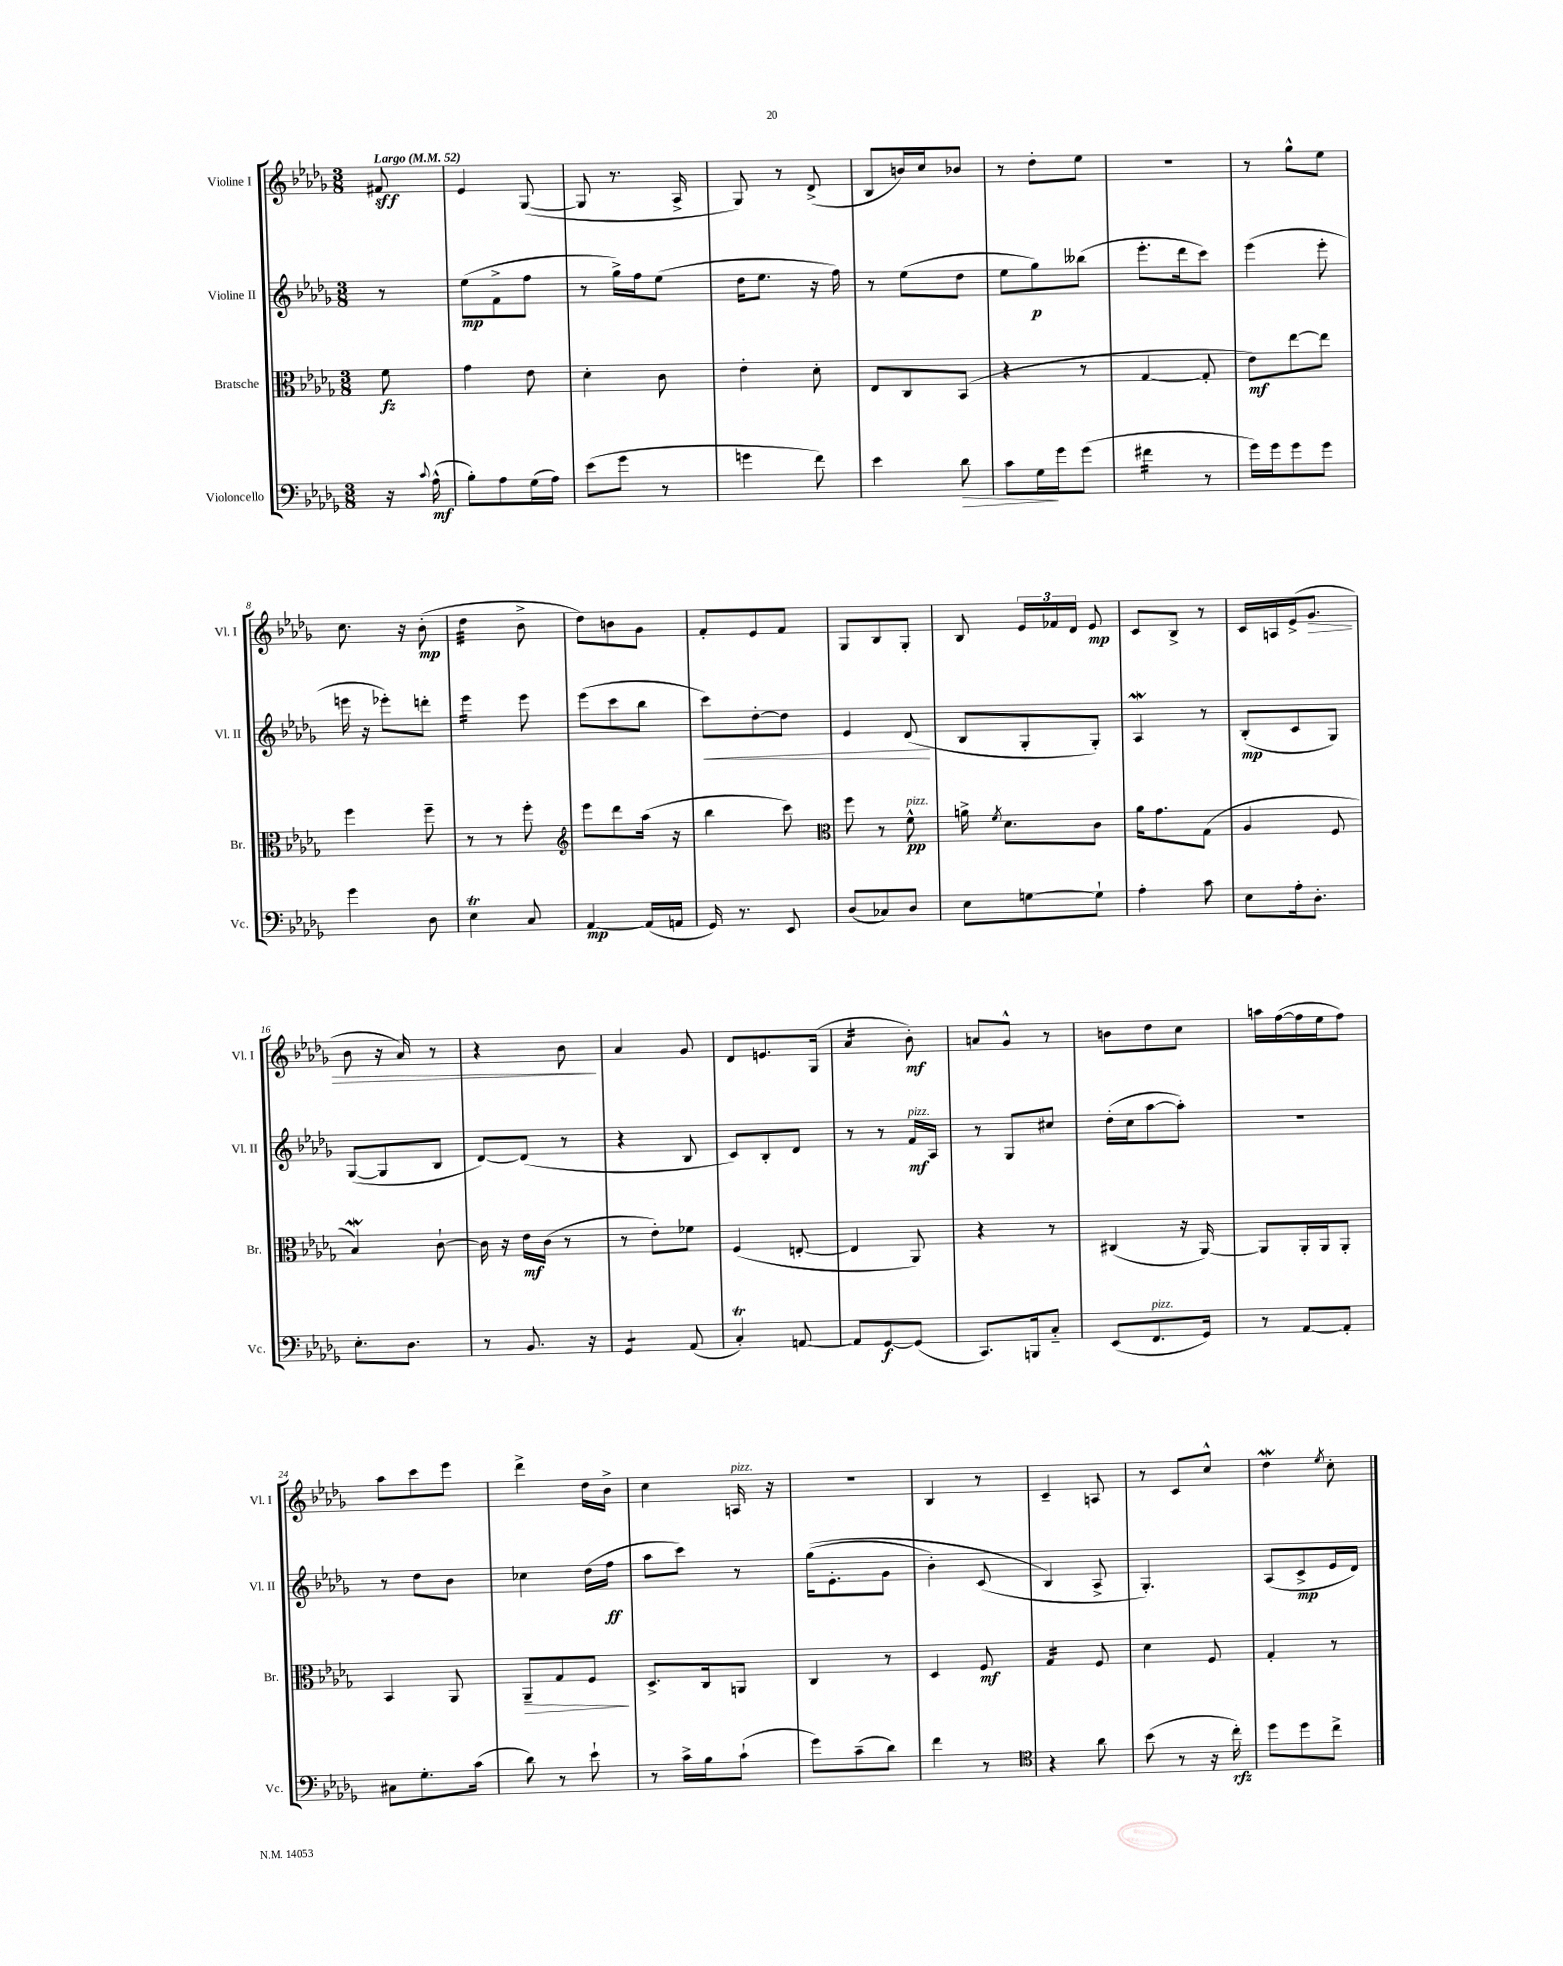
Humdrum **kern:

**kern	**kern	**kern	**kern
*staff4	*staff3	*staff2	*staff1
*clefF4	*clefC3	*clefG2	*clefG2
*k[b-e-a-d-g-]	*k[b-e-a-d-g-]	*k[b-e-a-d-g-]	*k[b-e-a-d-g-]
*M3/8	*M3/8	*M3/8	*M3/8
*MM52	*MM52	*MM52	*MM52
16r	8f	8r	8f#
8qqc	.	.	.
(16A-^^	.	.	.
=	=	=	=
8B-')	4g-	(8ee-	4e-
8A-	.	8f^	.
(16G-	8e-	8ff	([8G-
16A-)	.	.	.
=	=	=	=
(8e-	4d-'	8r	8G-]
8g-	.	16gg-^)	8.r
.	.	16ff	.
8r	8c	(8ee-	.
.	.	.	16A-^
=	=	=	=
4g	4e-'	16dd-	8G-)
.	.	8.ee-	.
.	.	.	8r
8f)	8d-'	16r	(8d-^
.	.	16ff)	.
=	=	=	=
4e-	8E-	8r	8B-
.	8C	(8ee-	16b)
.	.	.	16cc
8d-	(8BB-	8dd-	8b-
=	=	=	=
8c	4r	8ee-	8r
16G-	.	8gg-)	8dd-'
16g-	.	.	.
(8g-	8r	(8bb--	8ee-
=	=	=	=
4f#	[4G-	8.eee-'	4.r
.	.	16ddd-	.
8r	8G-']	8ccc)	.
=	=	=	=
16g-)	8e-)	(4eee-	8r
16g-	.	.	.
8g-	[8ee-	.	8gg-^^
8g-	8ee-]	8eee-'	8ee-
=	=	=	=
4g-	4ff	16eee	8.cc
.	.	16r	.
.	.	8eee-')	.
.	.	.	16r
8D-	8ff~	8ddd'	(8b-'
=	=	=	=
4E-	8r	4eee-	4dd-
.	8r	.	.
8C	8ff'	8eee-	8b-^
=	=	=	=
*	*clefG2	*	*
[4AA-	8eee-	(8eee-	8dd-)
.	8ddd-	8ccc	8b
(16AA-]	(16aa-	8bb-	8g-
16AA	16r	.	.
=	=	=	=
16GG-)	4bb-	8ccc)	8f'
8.r	.	.	.
.	.	[8dd-'	8e-
8EE-	8ccc)	8dd-]	8f
=	=	=	=
*	*clefC3	*	*
(8D-	8ff	4e-	8G-
8C-)	8r	.	8B-
8D-	8f^^	(8d-	8G-'
=	=	=	=
8E-	16a^	8B-	8B-
.	8qf	.	.
.	8.d-	.	.
[8G	.	8G-'	24e-
.	.	.	24f-
.	.	.	24d-
8G`]	8c	8G-')	8e-
=	=	=	=
4A-'	16a-	4A-	8c
.	8.g-	.	.
.	.	.	8B-^
8c	(8G-	8r	8r
=	=	=	=
8E-	4A-	(8B-'	16c
.	.	.	16A
16A-'	.	8c	(16e-^
8.D-'	.	.	8.g-
.	8F	8G-)	.
=	=	=	=
8.E-'	4B-)	([8G-	8b-
.	.	8G-]	16r
8.D-	.	.	16a-)
.	[8c`	8B-	8r
=	=	=	=
8r	16c]	[8d-)	4r
.	16r	.	.
8.BB-	16e-	(8d-]	.
.	(16c	.	.
.	8r	8r	8b-
16r	.	.	.
=	=	=	=
4GG-	8r	4r	4a-
.	8e-')	.	.
(8AA-	8f-	8B-	8g-
=	=	=	=
4C')	(4F	8c)	8d-
.	.	8B-'	8.e
[8AA	[8E'	8d-	.
.	.	.	(16G-
=	=	=	=
8AA]	4E]	8r	4a-
[8GG-	.	8r	.
(8GG-]	8AA-)	16f	8b-')
.	.	16A-	.
=	=	=	=
8.CC)	4r	8r	8a
.	.	8G-	8g-^^
16BBB	.	.	.
8C'~	8r	8cc#	8r
=	=	=	=
(8EE-	(4C#	(16dd-'	8b
.	.	16cc	.
8.FF	.	[8aa-	8dd-
.	16r	8aa-'])	8cc
16GG-)	[16AA-)	.	.
=	=	=	=
8r	8AA-]	4.r	16aa
.	.	.	([16ff
[8AA-	16AA-'	.	16ff]
.	16AA-	.	16ee-
8AA-']	8AA-'	.	8ff)
=	=	=	=
8C#	4BB-	8r	8aa-
8.G-'	.	8dd-	8ccc
.	8AA-	8b-	8eee-
(16c	.	.	.
=	=	=	=
8d-)	8AA-~	4cc-	4ddd-^
8r	8G-	.	.
8e-`	8F	(16dd-	16dd-
.	.	16ff	16b-^
=	=	=	=
8r	8.D-^	8aa-	4cc
16c^	.	8ccc)	.
16B-	16C	.	.
(8c`	8AA	8r	16A
.	.	.	16r
=	=	=	=
8g-)	4C	&((16gg-	4.r
.	.	8.e-'	.
(8c~	.	.	.
8d-)	8r	8g-	.
=	=	=	=
4f	4D-	4b-')	4B-
8r	8F	(8c	8r
=	=	=	=
*clefC4	*	*	*
4r	4G-	4B-&)	4c~
8a-	8F	8A-^	8A
=	=	=	=
(8b-	4d-	4.G-')	8r
8r	.	.	8c
16r	8F	.	8cc^^
16cc')	.	.	.
=	=	=	=
8dd-	4G-'	(8A-	4dd-
8dd-	.	8c^	.
.	.	.	8qee-
8cc^	8r	16e-	8cc'
.	.	16d-)	.
==	==	==	==
*-	*-	*-	*-
